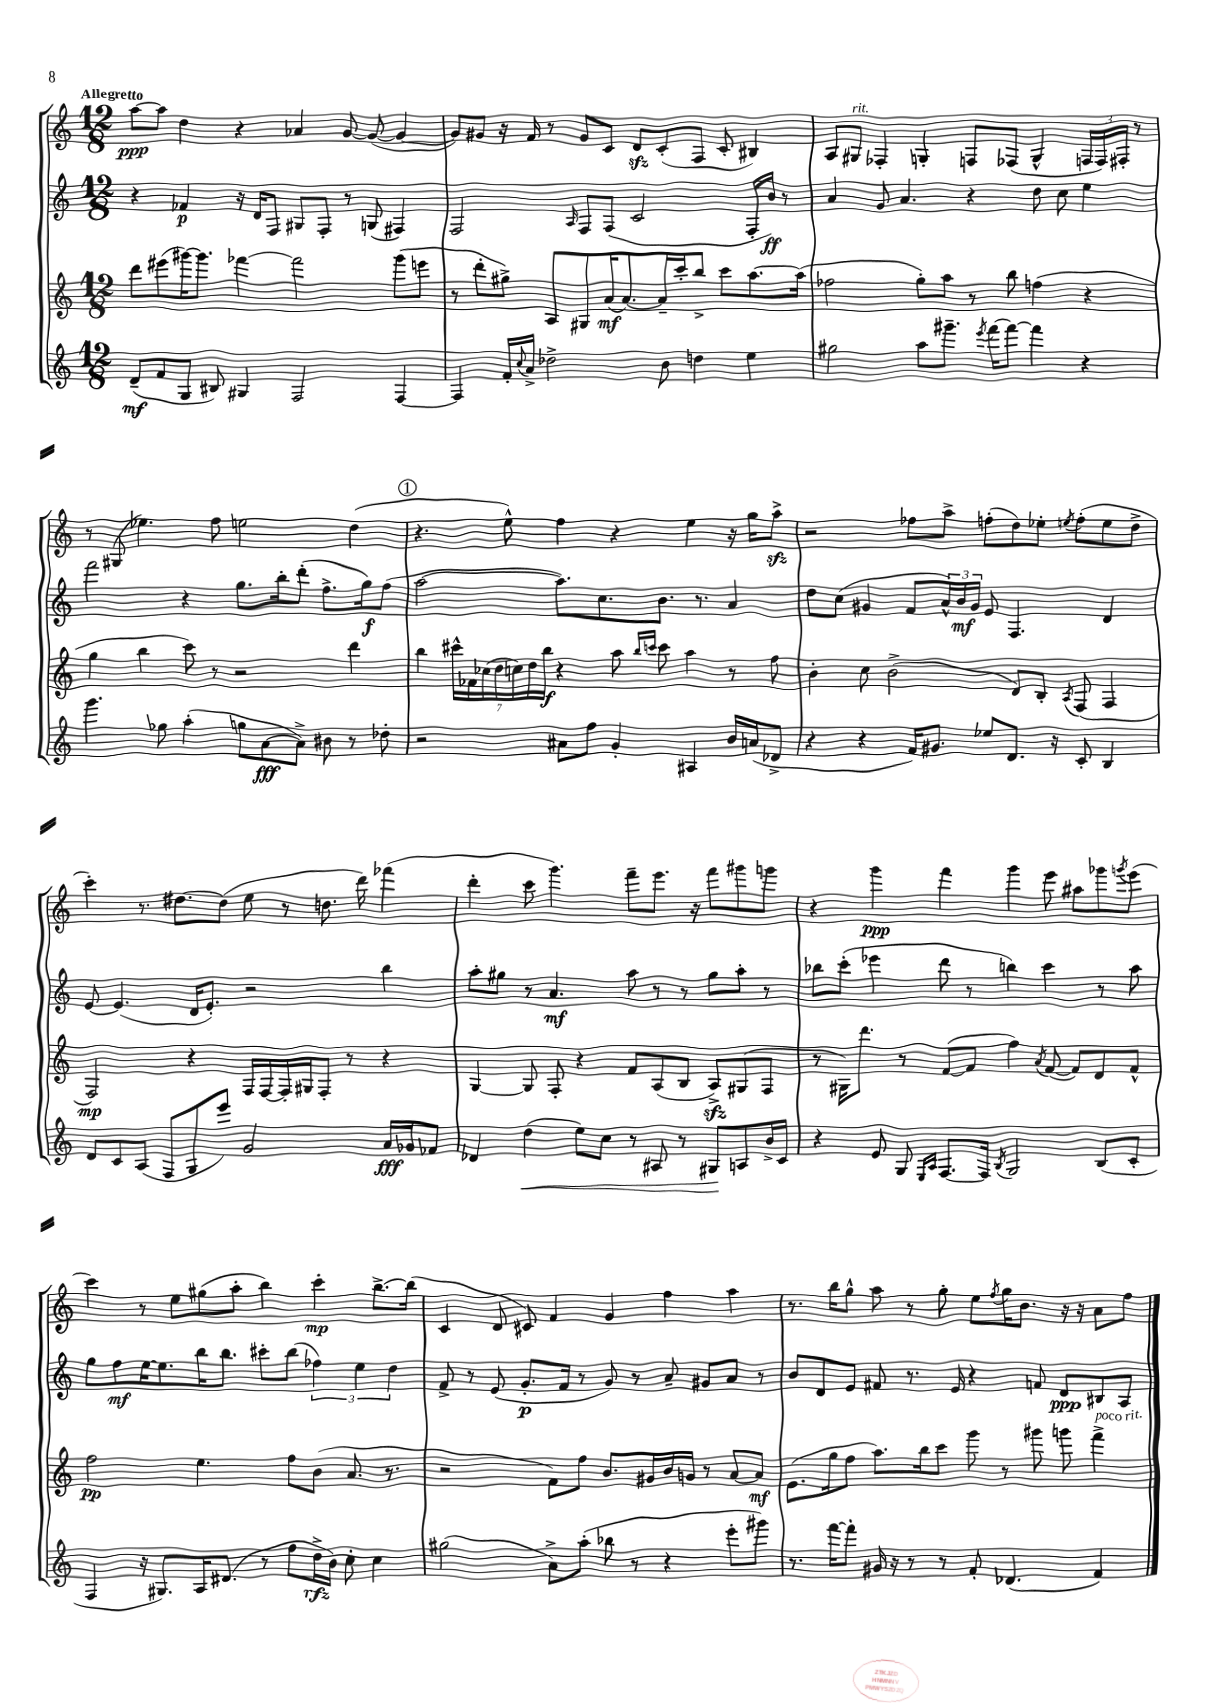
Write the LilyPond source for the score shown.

<<
\new StaffGroup <<
\new Staff = "s0" {
    \clef treble \key c \major \numericTimeSignature \time 12/8 \tempo "Allegretto"
    a''8~\ppp a''8 d''4 r4 aes'4 g'8~ g'8~( g'4~ |
    g'8) gis'8 r16 f'16 r8 gis'8 c'8 d'8\sfz c'8-.( f8 c'8-. bis4) |
    a8 gis8^\markup { \italic "rit." } fes4-. g4-. f8 fes8( g4-^ \tuplet 3/2 { f16 f16) fis16-. } r8 |
    r8 gis8( ees''4.) f''8 e''2 d''4( |
    \mark \markup { \circle "1" } r4. e''8-^) f''4 r4 e''4 r16 g''16 a''8->\sfz |
    r2 fes''8 a''8-> f''8-.( d''8) ees''8-. \acciaccatura { e''8 } f''8-.( e''8 d''8-> |
    c'''4-.) r8. dis''8.~ dis''8( e''8 r8 d''8. d'''16) fes'''4( |
    d'''4-. c'''8 g'''4.) f'''8-- e'''8. r16 f'''8 gis'''8 g'''8 |
    r4 g'''4\ppp f'''4 g'''4 e'''8 ais''8 ges'''8 \acciaccatura { g'''8 } e'''8( |
    c'''4) r8 e''8 gis''8( a''8-. b''4) c'''4-.\mp b''8.~-> b''16( |
    c'4 d'8 cis'8) f'4 g'4 f''4 a''4 |
    r8. b''16 g''8-^ a''8 r8 g''8-. e''8 \acciaccatura { f''8 } g''16 b'8. r16 r16 a'8 f''8 \bar "|." |
}
\new Staff = "s1" {
    \clef treble \key c \major \numericTimeSignature \time 12/8
    r4 fes'4\p r16 d'16 f8 gis8 f8-. r8 g8( fis4) |
    f2 \grace { a16 } f8 f8( c'2 f16-. b'16\ff) r8 |
    a'4 g'8 a'4. r4 d''8 c''8 e''4 |
    f'''2 r4 g''8. b''16-. d'''8-.( f''8.-> g''16\f) f''8( |
    \mark \markup { \circle "1" } a''2~ a''8.) c''8. b'8. r8. a'4 |
    d''8 c''8( gis'4 f'8 \tuplet 3/2 { a'16-^) b'16\mf gis'16 } e'8 f4. d'4 |
    e'8~ e'4.( d'16 e'8.-.) r2 b''4 |
    a''8-. gis''8 r8 a'4.\mf a''8 r8 r8 gis''8 a''8-. r8 |
    bes''8 c'''8-.( ees'''4 d'''8 r8 b''4) c'''4 r8 a''8 |
    g''8 f''8\mf e''16~ e''8. b''16 b''8. cis'''8-. b''8( \tuplet 3/2 { fes''4) e''4 d''4 } |
    f'8-> r8 e'8( g'8.-.\p f'16 r8 g'8) r8 a'8-- gis'8 a'8 r8 |
    b'8 d'8 e'8 fis'8 r8. e'16 r4 f'8 d'8\ppp bis8 a8 \bar "|." |
}
\new Staff = "s2" {
    \clef treble \key c \major \numericTimeSignature \time 12/8
    d'''8 eis'''8( gis'''16~) gis'''8. fes'''4~ fes'''2 gis'''8( e'''8 |
    r8 d'''8-. gis''8->) a8 gis8 a'16\mf( a'8.~) a'16-- c'''16-. b''8-> c'''8 a''8.~ a''16( |
    fes''2 g''8-.) a''8 r8 b''8 f''4( r4 |
    g''4 b''4 c'''8) r8 r2 d'''4 |
    \mark \markup { \circle "1" } b''4 \tuplet 7/4 { cis'''16-^ fes'16 ces''16( d''16 c''16) d''16 b''16\f } r4 a''8 \grace { b''16 c'''16 } c'''8 a''4 r8 f''8 |
    b'4-. c''8 b'2->( d'8) b8-. \acciaccatura { a8 } f8( f4 |
    f2\mp) r4 f16 f16~ f16-. gis16 f8-. r8 r4 |
    g4~ g8 f8-. r4 f'8 a8( b8 a8->\sfz) gis8( f8 |
    r8 gis16) d'''8. r8 f'8~( f'8 f''4) \acciaccatura { a'8 } f'8~( f'8) d'8 f'8-^ |
    f''2\pp e''4. f''8 b'8( a'8. r8. |
    r2 f'8) f''8 b'8. gis'16 b'16 g'16 r8 a'8~ a'8\mf |
    e'8.( g''16 f''8 a''8.) b''16 c'''8 g'''8 r8 gis'''8 g'''8 f'''4->^\markup { \italic "poco rit." } \bar "|." |
}
\new Staff = "s3" {
    \clef treble \key c \major \numericTimeSignature \time 12/8
    d'8--\mf( f'8 g8 bis8) gis4 f2 f4~ |
    f4 f'16-. \appoggiatura { c''8 } a'16-> des''2-> b'8 d''4 e''4 |
    gis''2 a''8 gis'''8.-- \acciaccatura { e'''8 } f'''16~ f'''8~ f'''4 r4 |
    g'''4. ges''8 a''4-.( g''8 a'8~\fff a'8->) bis'8 r8 des''8-. |
    \mark \markup { \circle "1" } r2 ais'8 f''8 g'4-. ais4 b'16 a'16( des'8-> |
    r4 r4 f'16) gis'8. ees''8 d'8. r16 c'8-. b4 |
    d'8 c'8 a8( f8 g8 e'''8) g'2 a'16\fff ges'16 fes'8 |
    des'4 d''4\<( e''8) c''8 r8 ais8 r8 gis8\! a8 b'16-> c'16 |
    r4 e'8 g8 \grace { e16 a16 } f8.~ f16 \acciaccatura { b8 } g2 b8( c'8-. |
    f4 r16 gis8.) a16 dis'8.( r8 f''8 d''16->\rfz b'16) c''8-. c''4 |
    gis''2( a'8->) a''8-.( bes''8 r8 r4 e'''8-. gis'''8) |
    r8. f'''16~ f'''8-. gis'16 r16 r8 r8 f'8-. des'4.( f'4) \bar "|." |
}
>>
>>
\layout { \context { \Score \remove "Bar_number_engraver" } }
